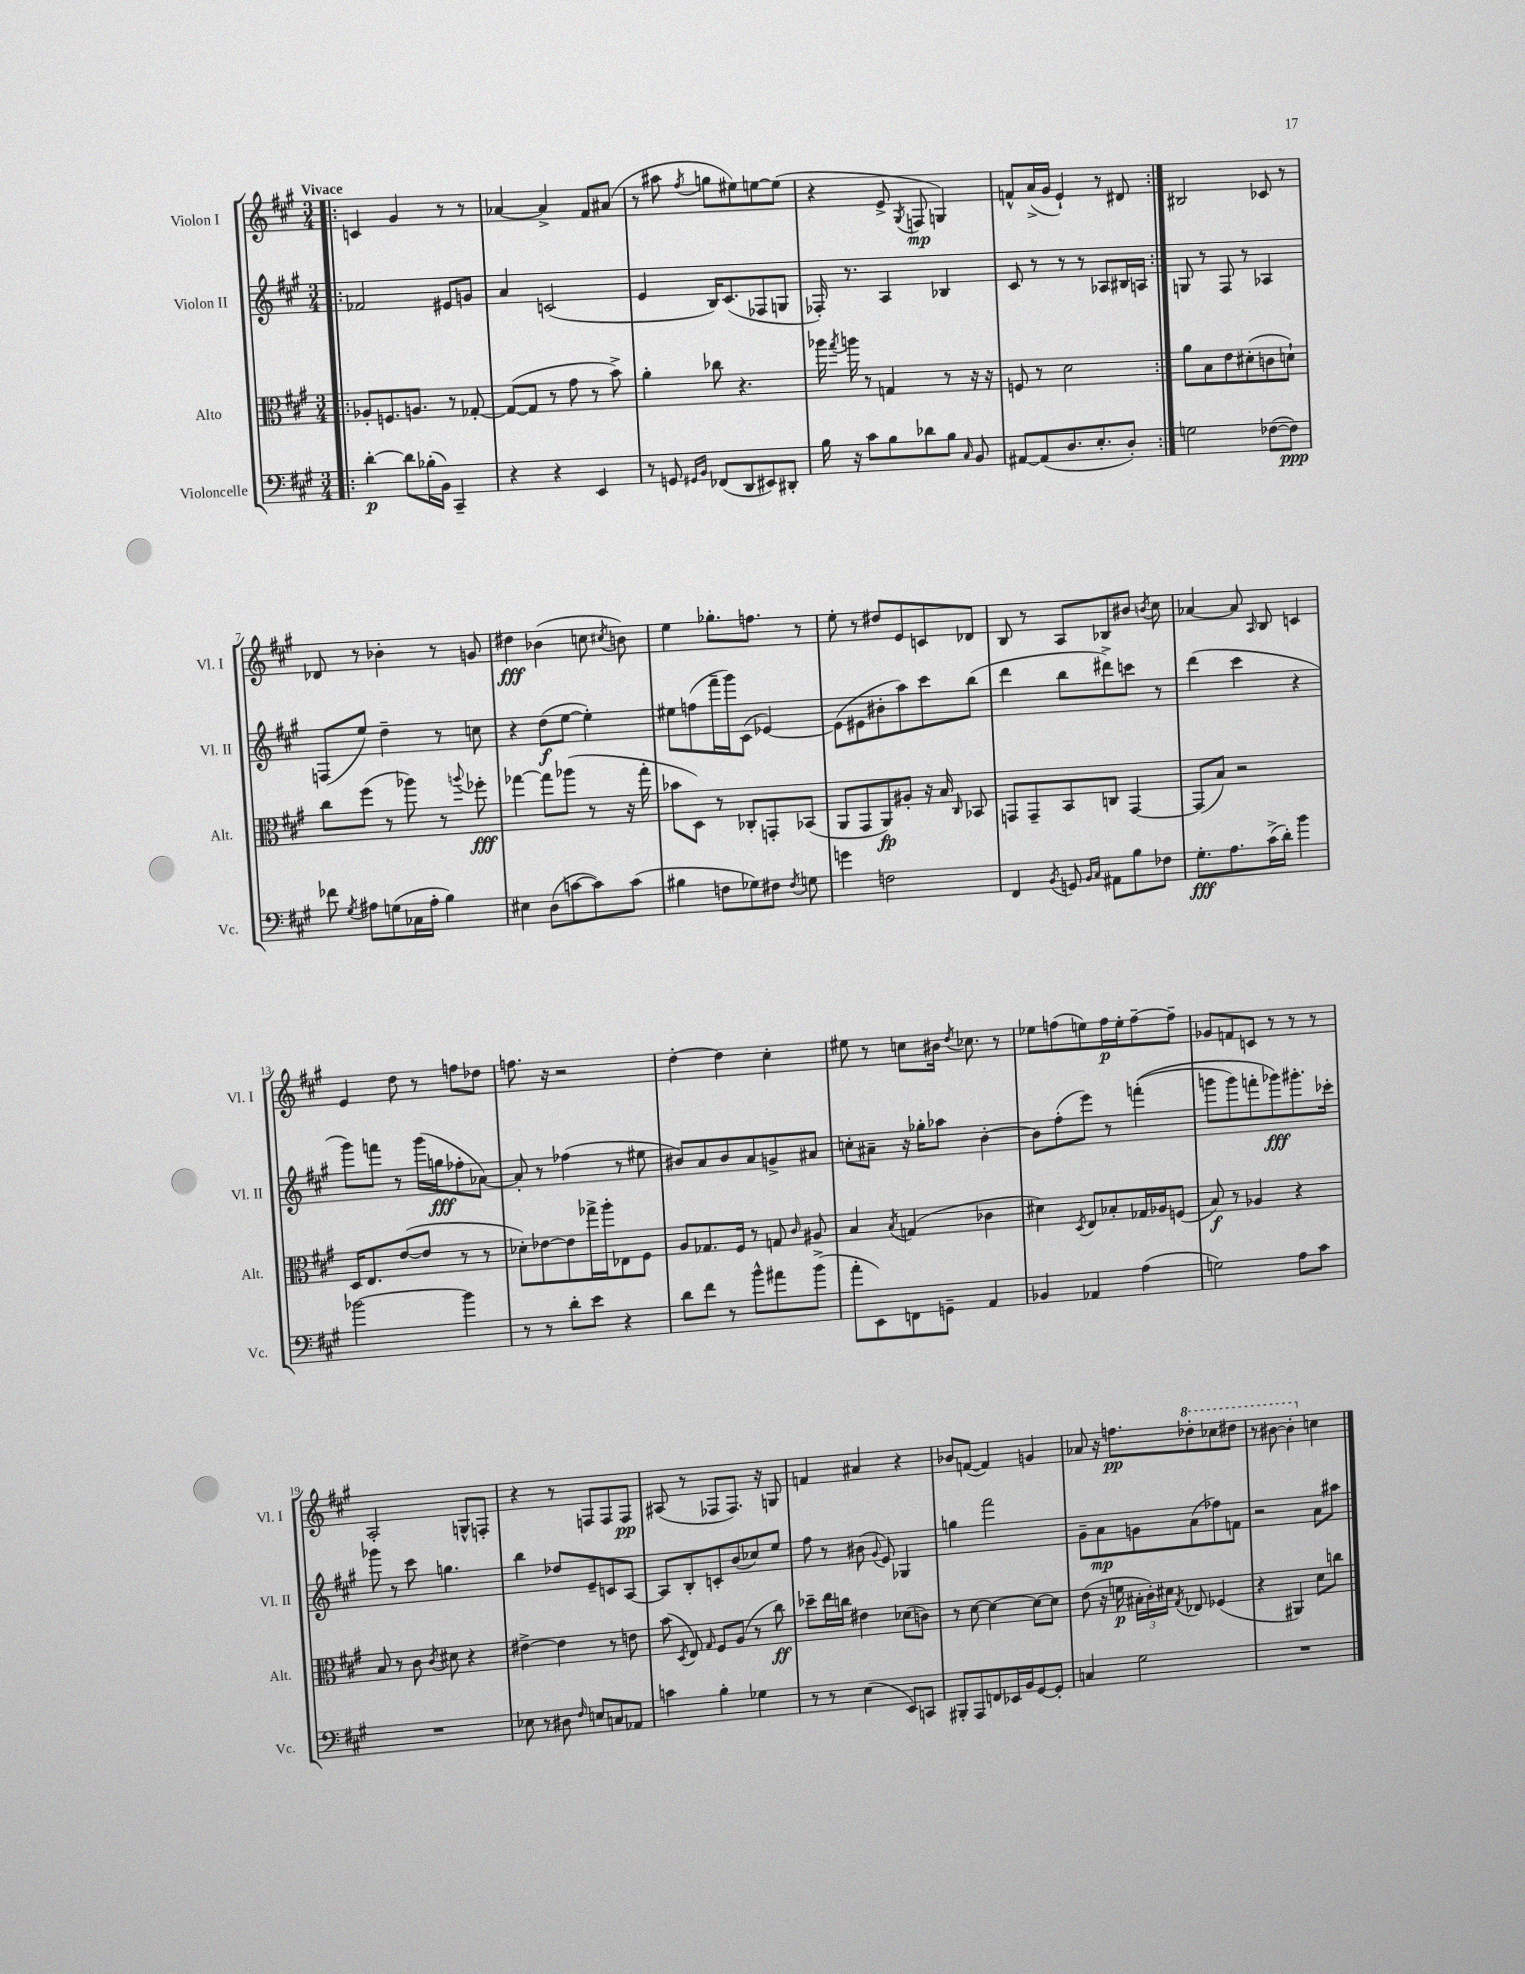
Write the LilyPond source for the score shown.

<<
\new StaffGroup <<
\new Staff = "s0" \with { instrumentName = "Violon I" shortInstrumentName = "Vl. I" } {
    \clef treble \key a \major \numericTimeSignature \time 3/4 \tempo "Vivace"
    \autoBeamOff \repeat volta 2 { \bar ".|:" c'4 gis'4 r8 r8 |
    aes'4~ aes'4-> fis'8[ ais'8]( |
    r8 ais''8 \acciaccatura { fis''8 } g''8[ eis''8) e''8~ e''8]( |
    r4 e'8-> \acciaccatura { gis8 } f8\mp g4) |
    f'8[-^ a'16->( gis'16] e'4-!) r8 dis'8 | }
    bis2 ces'8 r8 |
    des'8 r8 bes'4-. r8 g'8 |
    dis''4\fff bes'4( c''8 \acciaccatura { cis''8 } b'8) |
    e''4 ges''8.[-. f''8.] r8 |
    e''8-. r8 dis''8[ e'8 c'8 des'8] |
    b8 r8 a8[ bes8 bis'8] \acciaccatura { b'8 } cis''8 |
    aes'4~ aes'8 \grace { a16 } b8 c'4 |
    e'4 d''8 r8 f''8[ des''8] |
    f''8. r16 r2 |
    d''4~-. d''4 cis''4-. |
    eis''8 r8 c''8[ bis'16] \acciaccatura { d''8 } ces''8. r8 |
    ees''8[ f''8( e''8) f''16\p e''16-. f''8~-- f''8]-- |
    ges'8[ f'8 c'8] r8 r8 r8 |
    a2-. g8[-^ f8]-. |
    r4 r8 f8[ f8 f8]\pp |
    ais8( r8 fes8[ fes8.]) r16 g8 |
    f'4 ais'4 r4 |
    bes'8[ f'8]~( f'4) g'4 |
    aes'8 r16 f''8.[\pp \ottava #1 des'''8-. ces'''8 dis'''8] |
    r8 bis''8~ bis''4-. \ottava #0 c''4 \bar "|." |
}
\new Staff = "s1" \with { instrumentName = "Violon II" shortInstrumentName = "Vl. II" } {
    \clef treble \key a \major \numericTimeSignature \time 3/4
    \autoBeamOff \repeat volta 2 { \bar ".|:" fes'2 eis'8[ g'8] |
    a'4 c'2( |
    e'4 b16[) cis'8.( fes8 g8] |
    fes16-.) r8. a4 bes4 |
    cis'8 r8 r8 r8 aes8[ bis16 a16] | }
    g8 r8 fis8 r8 aes4 |
    f8[( e''8]) d''4-- r8 c''8 |
    r4 d''8[\f( e''8]~ e''4-.) |
    eis''8[ f''8( fis'''16-- gis'''16) cis'8]( ees'4~) |
    ees'8[( eis'8 bis'8-. a''8) cis'''8 b''8]( |
    d'''4 b''8[ dis'''8->) c'''8] r8 |
    d'''4( cis'''4 r4 |
    gis'''8[) f'''8] r8 gis'''16[( g''16\fff fes''8-. aes'8]~) |
    aes'8-. r8 fes''4( r8 eis''8 |
    bis'8[) a'8 bis'8 a'8 g'8-> ais'8] |
    c''8[-. ais'8]-- r16 ges''16[-. aes''8] b'4~-. |
    b'8[ fis''8-.( e'''8]) r8 f'''4-.(\( |
    g'''8[ g'''8) f'''8-. ges'''8\fff\) gis'''8.-. ces'''16]-. |
    ges'''8 r8 cis'''8 g''4. |
    b''4 des''8[ e'8-- c'8 a8]~ |
    a8[ b8-. c'8-. b'8( ces''8) e''8] |
    fis''8 r8 bis'8( \appoggiatura { gis'8 } e'8) ges4 |
    g''4 fis'''2 |
    gis'8[-- a'8\mp g'8 a'8( fes''8) f'8] |
    r2 a'8[ ais''8] \bar "|." |
}
\new Staff = "s2" \with { instrumentName = "Alto" shortInstrumentName = "Alt." } {
    \clef alto \key a \major \numericTimeSignature \time 3/4
    \autoBeamOff \repeat volta 2 { \bar ".|:" aes8[-. f8. a8.] r8 ges8~-. |
    ges8[~( ges8] r8 gis'8 r8 b'8->) |
    a'4-. ces''8 r4. |
    aes''16 \acciaccatura { gis''8 } a''16 r8 g4 r8 r16 r16 |
    f8 r8 d'2 | }
    a'8[ b8 e'8 dis'8-.( c'8 d'8]-!) |
    cis''8[ fis''8]( r8 aes''8) r8 \appoggiatura { a''8 } fes''8-.\fff |
    ges''4~ ges''8[ aes''8]( r8 r16 ges''16-. |
    bes'8[ d8]) r8 ces8[-. g,8-. bes,8]( |
    a,8[ gis,8 a,8\fp) ais8]-. r16 b16 \grace { cis16 } bes,8 |
    g,8[ g,8-- b,8 c8] g,4~ |
    g,8[( b8]) r2 |
    d16[ e8. e'8~( e'8] r8 r8 |
    des'8[-.) ees'8~ ees'8 ges''16-> a''16-. ees8 fis8] |
    a8[ ges8. fis16] r8 g8 \grace { cis'16 } ais8 |
    b4 \acciaccatura { b8 } g4( ces'4 |
    dis'4) \acciaccatura { d8 } e8[ bes8-. ges16 aes16 f8]( |
    b8\f) r8 aes4 r4 |
    b8 r8 cis'8 \acciaccatura { cis'8 } dis'8 r4 |
    eis'4~-> eis'4 r8 e'8 |
    b'8( \acciaccatura { d8 } e8) \grace { gis16 } fis8[ a8]( r8 cis''8\ff) |
    des''8[-- e''16 c''16] eis'4 des'8[( c'8]) |
    r8 d'8~ d'4~ d'8[~ d'8] |
    e'8( r16 f'16\p \tuplet 3/2 { bis16[-. cis'16-.) dis'16] } \acciaccatura { gis8 } ees8 fes4( |
    r4 ais,4) d'8[ c''8] \bar "|." |
}
\new Staff = "s3" \with { instrumentName = "Violoncelle" shortInstrumentName = "Vc." } {
    \clef bass \key a \major \numericTimeSignature \time 3/4
    \autoBeamOff \repeat volta 2 { \bar ".|:" d'4~-.\p d'8[ bes16-.( b,16]) cis,4-- |
    r4 r4 e,4 |
    r8 g,8 \grace { gis,16[ b,16] } fes,8[( d,8 eis,8) dis,8]-. |
    b16 r16 cis'8[ b8 des'8 b8] \grace { cis16 } b,8 |
    ais,8[~ ais,8( d8. e8.-. d8]-.) | }
    g2 fes8[~( fes8]\ppp) |
    fes'8 \acciaccatura { gis8 } ais8[ g8( ces16 ais16]-. b4) |
    eis4 d8[( c'8~ c'8) c'8]( |
    bis4 f8[ ges8) fis8] \acciaccatura { fis8 } g8 |
    g'4 f2 |
    fis,4 \acciaccatura { b,8 } g,8 \grace { b,16[ cis16] } ais,8[ b8 fes8] |
    gis8.[-.\fff a8. cis'16->( d'16]-.) b'4 |
    bes'2~ bes'4 |
    r8 r8 d'8[-. e'8] r4 |
    d'8[ fis'8] r8 b'8[-^ ais'8 b'8]->( |
    a'8[-. e,8) f,8 g,8]-- a,4 |
    bes,4 aes,4 a4( |
    g2) a8[ cis'8] |
    R2. |
    ees8 r8 dis8 \grace { fis16 } e8[ c8 aes,8] |
    c'4 b4-. ges4 |
    r8 r8 e4( e,8[) c,8] |
    bis,,8[-. a,,8 f,8 ees,16 b,16 gis,8~ gis,8]-. |
    c4 gis2 |
    R2. \bar "|." |
}
>>
>>
